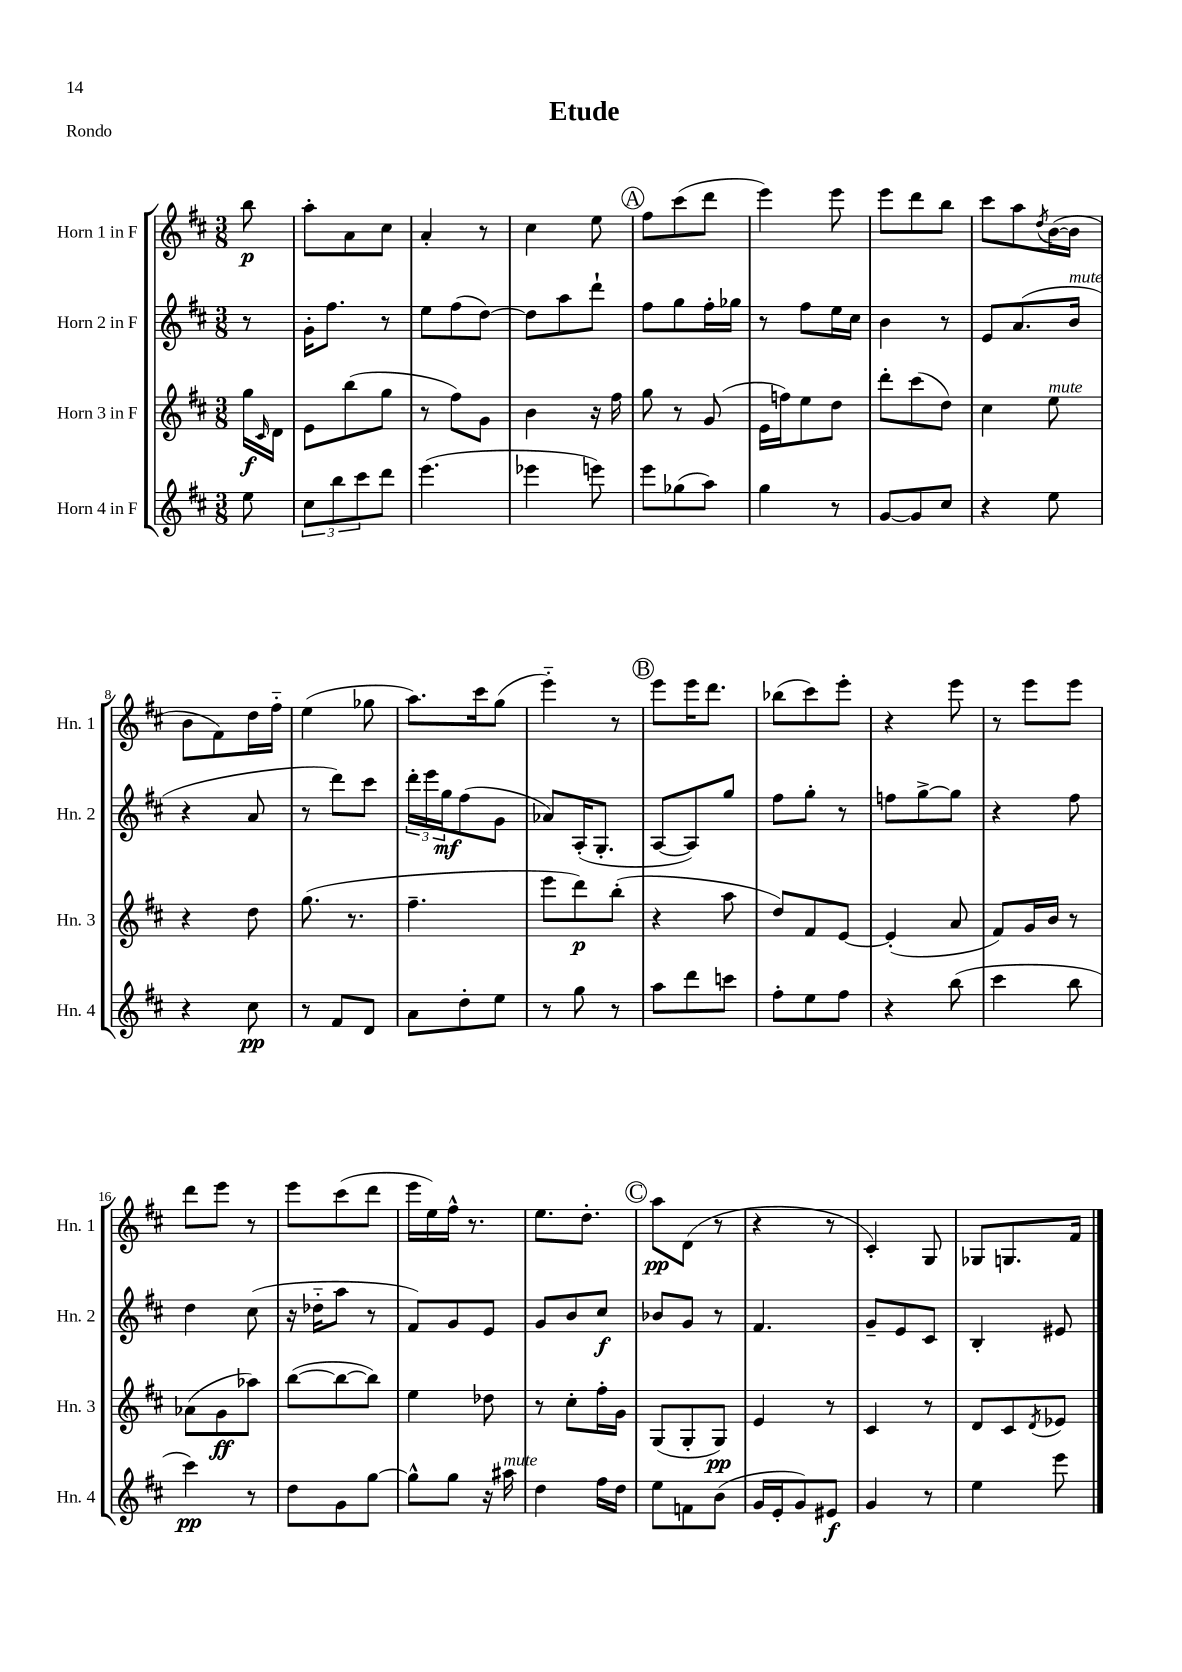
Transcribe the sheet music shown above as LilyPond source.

\header { title = "Etude" piece = "Rondo" }
<<
\new StaffGroup <<
\new Staff = "s0" \with { instrumentName = "Horn 1 in F" shortInstrumentName = "Hn. 1" } {
    \clef treble \key d \major \numericTimeSignature \time 3/8 \partial 8
    b''8\p |
    a''8-. a'8 cis''8 |
    a'4-. r8 |
    cis''4 e''8 |
    \mark \markup { \circle "A" } fis''8 cis'''8( d'''8 |
    e'''4) e'''8 |
    e'''8 d'''8 b''8 |
    cis'''8 a''8 \acciaccatura { d''8 } b'16~( b'16 |
    b'8 fis'8) d''16 fis''16-_ |
    e''4( ges''8 |
    a''8.) cis'''16 g''8( |
    e'''4-_) r8 |
    \mark \markup { \circle "B" } e'''8 e'''16 d'''8. |
    bes''8( cis'''8) e'''8-. |
    r4 e'''8 |
    r8 e'''8 e'''8 |
    d'''8 e'''8 r8 |
    e'''8 cis'''8( d'''8 |
    e'''16 e''16) fis''16-^ r8. |
    e''8. d''8.-. |
    \mark \markup { \circle "C" } a''8\pp d'8( r8 |
    r4 r8 |
    cis'4-.) g8 |
    ges8 g8. fis'16 \bar "|." |
}
\new Staff = "s1" \with { instrumentName = "Horn 2 in F" shortInstrumentName = "Hn. 2" } {
    \clef treble \key d \major \numericTimeSignature \time 3/8 \partial 8
    r8 |
    g'16-. fis''8. r8 |
    e''8 fis''8( d''8~) |
    d''8 a''8 d'''8-! |
    \mark \markup { \circle "A" } fis''8 g''8 fis''16-. ges''16 |
    r8 fis''8 e''16 cis''16 |
    b'4 r8 |
    e'8 a'8.( b'16^\markup { \italic "mute" } |
    r4 a'8 |
    r8 d'''8) cis'''8 |
    \tuplet 3/2 { d'''16-. e'''16 g''16\mf } fis''8( g'8 |
    aes'8) a16-.( g8.-. |
    \mark \markup { \circle "B" } a8~ a8) g''8 |
    fis''8 g''8-. r8 |
    f''8 g''8~-> g''8 |
    r4 fis''8 |
    d''4 cis''8( |
    r16 des''16-_ a''8 r8 |
    fis'8) g'8 e'8 |
    g'8 b'8 cis''8\f |
    \mark \markup { \circle "C" } bes'8 g'8 r8 |
    fis'4. |
    g'8-- e'8 cis'8 |
    b4-. eis'8 \bar "|." |
}
\new Staff = "s2" \with { instrumentName = "Horn 3 in F" shortInstrumentName = "Hn. 3" } {
    \clef treble \key d \major \numericTimeSignature \time 3/8 \partial 8
    g''16\f \grace { cis'16 } d'16 |
    e'8 b''8( g''8 |
    r8 fis''8) g'8 |
    b'4 r16 fis''16 |
    \mark \markup { \circle "A" } g''8 r8 g'8( |
    e'16 f''16) e''8 d''8 |
    d'''8-. cis'''8( d''8) |
    cis''4 e''8^\markup { \italic "mute" } |
    r4 d''8 |
    g''8.( r8. |
    fis''4.-- |
    e'''8 d'''8\p) b''8-.( |
    \mark \markup { \circle "B" } r4 a''8 |
    d''8) fis'8 e'8~ |
    e'4-.( a'8 |
    fis'8) g'16 b'16 r8 |
    aes'8( g'8\ff aes''8) |
    b''8~( b''8~ b''8) |
    e''4 des''8 |
    r8 cis''8-. fis''16-. g'16 |
    \mark \markup { \circle "C" } g8( g8-. g8\pp) |
    e'4 r8 |
    cis'4 r8 |
    d'8 cis'8 \acciaccatura { d'8 } ees'8 \bar "|." |
}
\new Staff = "s3" \with { instrumentName = "Horn 4 in F" shortInstrumentName = "Hn. 4" } {
    \clef treble \key d \major \numericTimeSignature \time 3/8 \partial 8
    e''8 |
    \tuplet 3/2 { cis''8 b''8 cis'''8 } d'''8 |
    e'''4.( |
    ees'''4 e'''8) |
    \mark \markup { \circle "A" } e'''8 ges''8( a''8) |
    g''4 r8 |
    g'8~ g'8 cis''8 |
    r4 e''8 |
    r4 cis''8\pp |
    r8 fis'8 d'8 |
    a'8 d''8-. e''8 |
    r8 g''8 r8 |
    \mark \markup { \circle "B" } a''8 d'''8 c'''8 |
    fis''8-. e''8 fis''8 |
    r4 b''8( |
    cis'''4 b''8 |
    cis'''4\pp) r8 |
    d''8 g'8 g''8~ |
    g''8-^ g''8 r16 ais''16^\markup { \italic "mute" } |
    d''4 fis''16 d''16 |
    \mark \markup { \circle "C" } e''8 f'8 b'8( |
    g'16 e'16-. g'8) eis'8\f |
    g'4 r8 |
    e''4 e'''8 \bar "|." |
}
>>
>>
